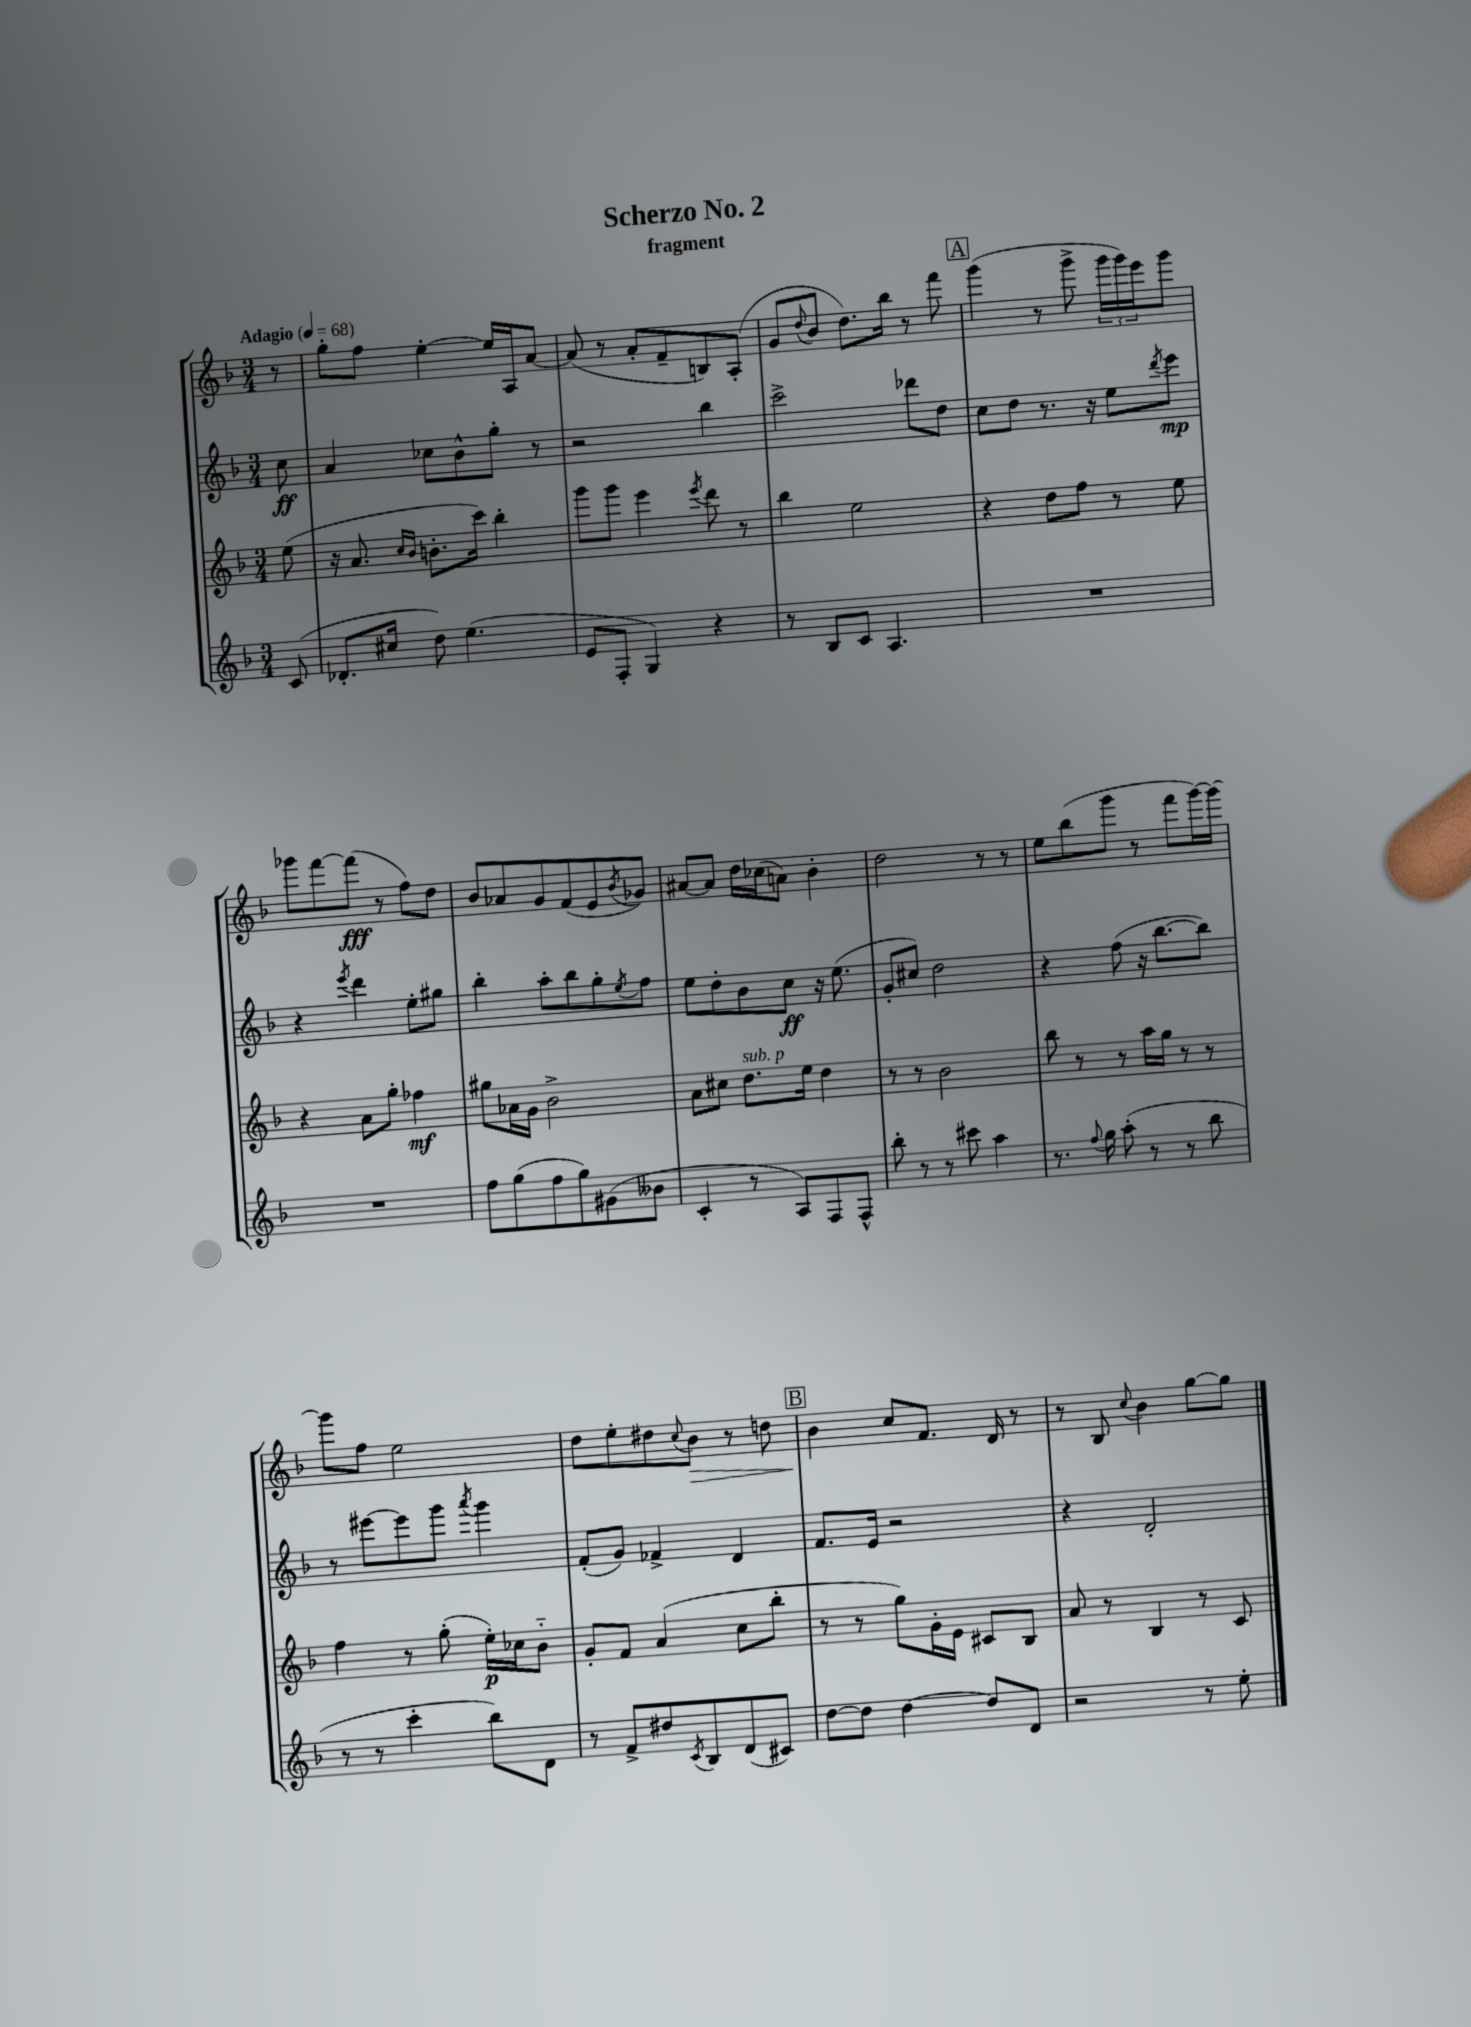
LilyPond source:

\header { title = "Scherzo No. 2" subtitle = "fragment" }
<<
\new StaffGroup <<
\new Staff = "s0" {
    \clef treble \key f \major \numericTimeSignature \time 3/4 \partial 8 \tempo "Adagio" 4 = 68
    r8 |
    g''8-. f''8 e''4~-. e''16 a16 a'8~ |
    a'8( r8 a'8-. f'8-- b8) a8-.( |
    g'8 \appoggiatura { d''8 } bes'8 d''8.) bes''16 r8 f'''8 |
    \mark \markup { \box "A" } g'''4( r8 g'''8-> \tuplet 3/2 { g'''16 g'''16) e'''16 } g'''8 |
    ges'''8 f'''8~ f'''8\fff( r8 f''8) d''8 |
    bes'8 aes'8 g'8 f'8( e'8 \acciaccatura { bes'8 } ges'8) |
    ais'8~ ais'8 d''16 ces''16( a'8) bes'4-. |
    d''2 r8 r8 |
    e''8 bes''8( g'''8 r8 f'''8 g'''16~) g'''16~ |
    g'''8 f''8 e''2 |
    d''8 e''8-. dis''8 \appoggiatura { c''8 } bes'8\> r8 d''8 |
    \mark \markup { \box "B" } bes'4\! c''8 f'8. d'16 r8 |
    r8 bes8 \appoggiatura { c''8 } bes'4 g''8~ g''8 \bar "|." |
}
\new Staff = "s1" {
    \clef treble \key f \major \numericTimeSignature \time 3/4 \partial 8
    c''8\ff |
    a'4 ces''8 bes'8-^ g''8-. r8 |
    r2 bes''4 |
    c'''2-> des'''8 d''8 |
    \mark \markup { \box "A" } c''8 d''8 r8. r16 e''8 \acciaccatura { d'''8 } e'''8\mp |
    r4 \acciaccatura { e'''8 } d'''4 e''8-. gis''8 |
    bes''4-. a''8-. bes''8 g''8-. \acciaccatura { e''8 } f''8 |
    e''8 d''8-. bes'8 c''8\ff r16 e''8.( |
    g'8-. cis''8) d''2 |
    r4 f''8( r16 bes''8.~ bes''8) |
    r8 eis'''8~ eis'''8 g'''8 \acciaccatura { a'''8 } g'''4 |
    f'8-.( g'8) fes'4-> d'4 |
    \mark \markup { \box "B" } f'8. e'16 r2 |
    r4 d'2-. \bar "|." |
}
\new Staff = "s2" {
    \clef treble \key f \major \numericTimeSignature \time 3/4 \partial 8
    e''8( |
    r16 a'8. \grace { c''16 bes'16 } b'8.-. c'''16) bes''4-. |
    g'''8 g'''8 e'''4 \acciaccatura { e'''8 } d'''8 r8 |
    bes''4 e''2 |
    \mark \markup { \box "A" } r4 d''8 f''8 r8 e''8 |
    r4 a'8 g''8-. fes''4\mf |
    gis''8 aes'16 g'16 bes'2-> |
    a'8 cis''8 d''8.^\markup { \italic "sub. p" } e''16 d''4 |
    r8 r8 bes'2 |
    bes''8 r8 r8 a''16 g''16 r8 r8 |
    f''4 r8 g''8-.( e''16-.\p) ces''16 bes'8-_ |
    g'8-. f'8 a'4( c''8 bes''8-. |
    \mark \markup { \box "B" } r8 r8 g''8) g'16-. e'16 cis'8 bes8 |
    a'8 r8 bes4 r8 c'8 \bar "|." |
}
\new Staff = "s3" {
    \clef treble \key f \major \numericTimeSignature \time 3/4 \partial 8
    c'8( |
    des'8.-. cis''16 d''8) e''4.( |
    e'8 f8-. g4) r4 |
    r8 bes8 c'8 a4. |
    \mark \markup { \box "A" } R2. |
    R2. |
    f''8 g''8( f''8 g''8) gis'8( beses'8 |
    c'4-. r8 a8) f8 f8-^ |
    bes''8-. r8 r8 cis'''8 a''4 |
    r8. \appoggiatura { f''8 } g''16 a''8-.( r8 r8 bes''8 |
    r8 r8 c'''4-. bes''8) d'8 |
    r8 f'8-> dis''8 \acciaccatura { c'8 } bes8 d'8( cis'8) |
    \mark \markup { \box "B" } d''8~ d''8 d''4~ d''8 d'8 |
    r2 r8 e''8-. \bar "|." |
}
>>
>>
\layout { \context { \Score \remove "Bar_number_engraver" } }
